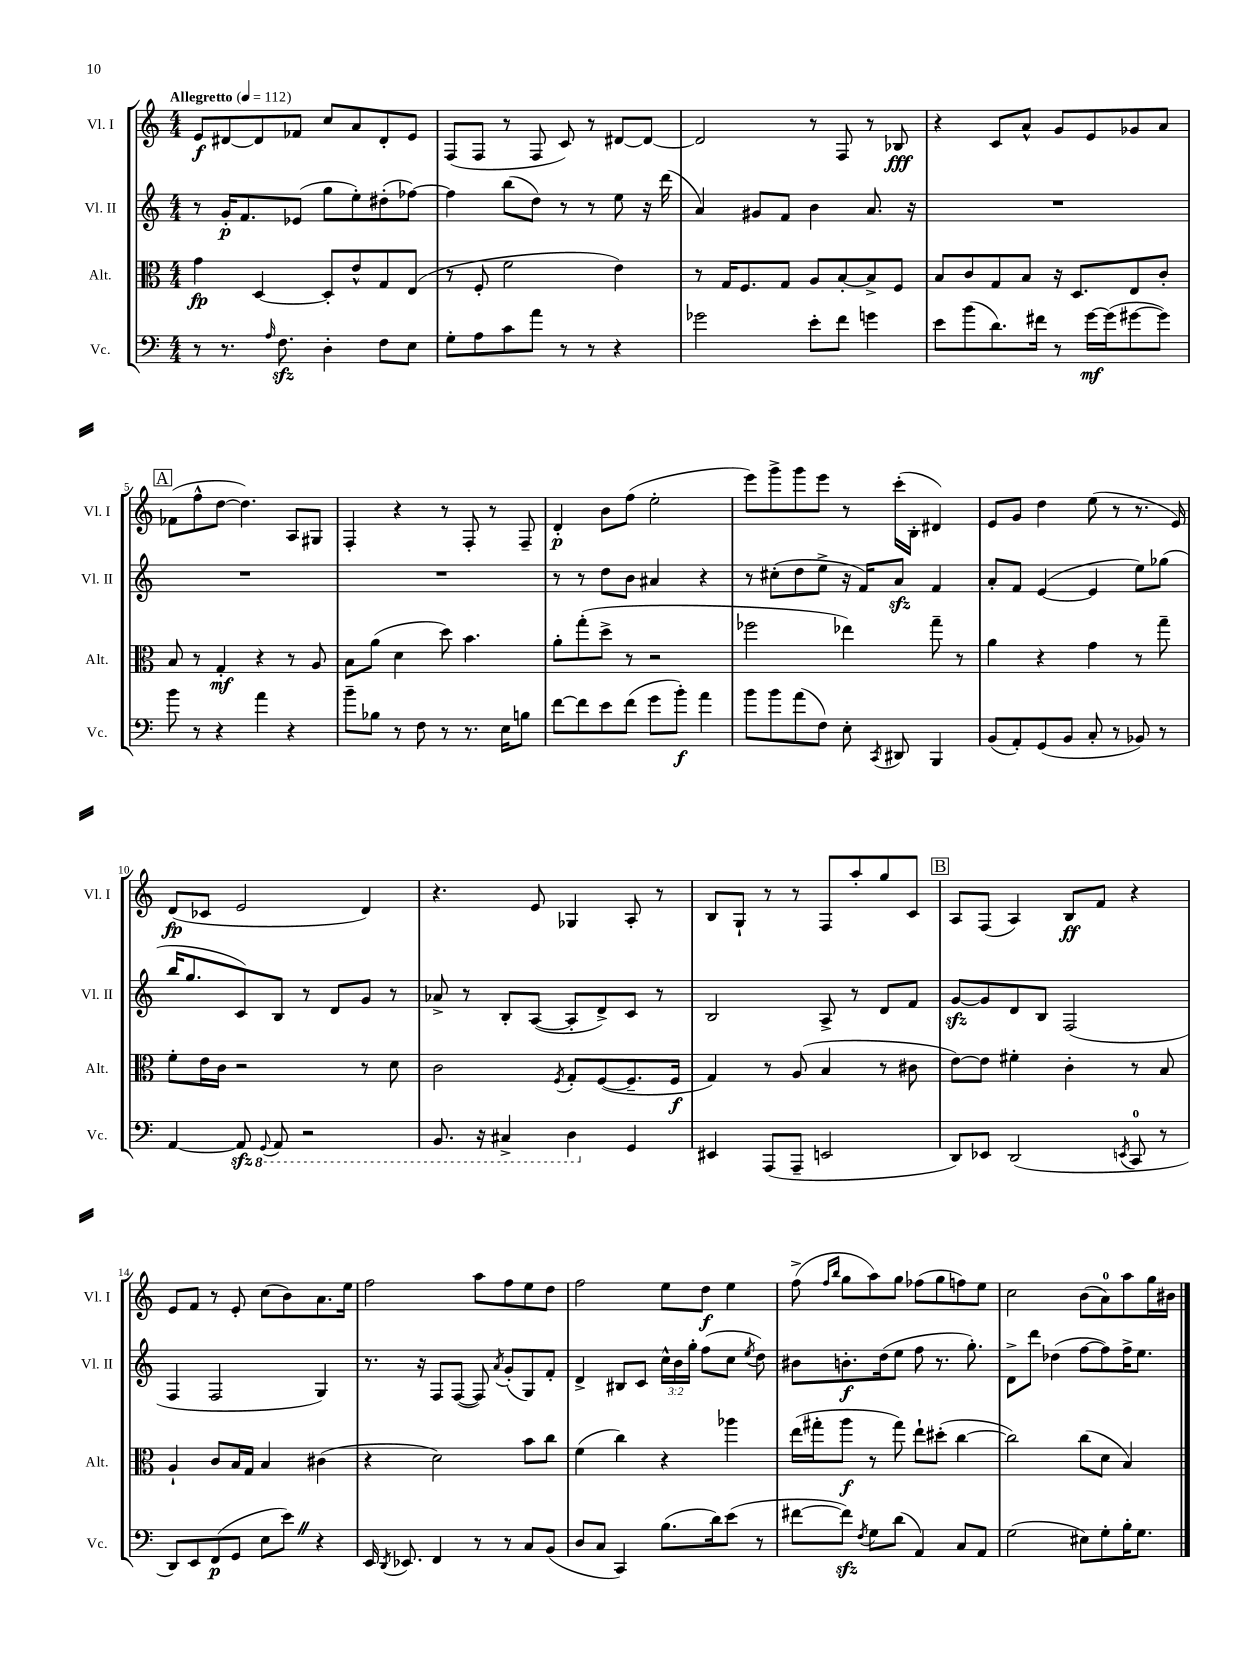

**kern	**kern	**kern	**kern
*staff4	*staff3	*staff2	*staff1
*clefF4	*clefC3	*clefG2	*clefG2
*k[]	*k[]	*k[]	*k[]
*M4/4	*M4/4	*M4/4	*M4/4
*MM112	*MM112	*MM112	*MM112
8r	4g	8r	8e
8.r	.	16g'	[8d#
.	.	8.f	.
.	[4D	.	8d#]
16qqA	.	.	.
8.F	.	.	.
.	.	(8e-	8f-
4D'	8D']	8gg	8cc
.	8e^^	8ee')	8a
8F	8G	(8dd#'	8d#'
8E	(8E	[8ff-)	8e
=	=	=	=
8G'	8r	4ff-]	(8F
8A	8F'	.	8F
8c	2f	(8bb	8r
8a	.	8dd)	8F
8r	.	8r	8c)
8r	.	8r	8r
4r	4e)	8ee	[8d#
.	.	16r	8d#_
.	.	(16ddd	.
=	=	=	=
2g-	8r	4a)	2d#]
.	16G	.	.
.	8.F	.	.
.	.	8g#	.
.	8G	8f	.
8e'	8A	4b	8r
8f	[8B'	.	8F
4g	8B^]	8.a	8r
.	8F	.	8B-
.	.	16r	.
=	=	=	=
8e	8B	1r	4r
(8b	8c	.	.
8.d)	8G	.	8c
.	8B	.	8a^^
16f#	.	.	.
8r	16r	.	8g
.	8.D	.	.
[16g	.	.	8e
(16g]	.	.	.
[8g#	8E	.	8g-
8g#])	8c'	.	8a
=	=	=	=
8b	8B	1r	(8f-
8r	8r	.	8ff^^
4r	4G'	.	[8dd
.	.	.	4.dd])
4a	4r	.	.
4r	8r	.	8A
.	8A	.	8G#
=	=	=	=
8b~	8B	1r	4F'
8B-	(8a	.	.
8r	4d	.	4r
8F	.	.	.
8r	8dd)	.	8r
8.r	4.b	.	8F'
.	.	.	8r
16E	.	.	.
8B	.	.	8F~
=	=	=	=
[8f	8a'	8r	4d'
8f]	(8gg'	8r	.
8e	8dd^	8dd	8b
(8f	8r	8b	(8ff
8g	2r	4a#	2ee'
8b')	.	.	.
4a	.	4r	.
=	=	=	=
8b	2ff-	8r	8eee)
8b	.	(8cc#'	8ggg^
(8a	.	8dd	8ggg
8F)	.	8ee^	8eee
8E'	4ee-)	16r	8r
.	.	16f)	.
8qCC	.	.	.
8DD#	.	8a	(16ccc'
.	.	.	16B'
4BBB	8gg~	4f	4d#)
.	8r	.	.
=	=	=	=
(8BB	4a	8a'	8e
8AA')	.	8f	8g
(8GG	4r	([4e	4dd
8BB	.	.	.
8C'	4g	4e]	(8ee
8r	.	.	8r
8BB-)	8r	8ee)	8.r
8r	8gg~	(8gg-	.
.	.	.	16e)
=	=	=	=
[4AA	8f'	16bb	(8d
.	.	8.gg	.
.	16e	.	8c-
.	16c	.	.
8AA]	2r	8c)	2e
8qqGGG	.	.	.
8AAA	.	8B	.
2r	.	8r	.
.	.	8d	.
.	8r	8g	4d)
.	8d	8r	.
=	=	=	=
8.BBB	2c	8a-^	4.r
.	.	8r	.
16r	.	.	.
4CC#^	.	8B'	.
.	.	([8A	8e
.	8qF	.	.
4DD	8G'	8A']	4G-
.	([8F	8d^)	.
4GG	8.F~]	8c	8A'
.	.	8r	8r
.	16F	.	.
=	=	=	=
4EE#	4G)	2B	8B
.	.	.	8G`
(8AAA	8r	.	8r
8AAA~	(8A	.	8r
2EE	4B	8A^	8F
.	.	8r	8aa'
.	8r	8d	8gg
.	8c#	8f	8c
=	=	=	=
8DD)	[8e)	[8g	8A
8EE-	8e]	8g]	(8F
(2DD	4f#'	8d	4A)
.	.	8B	.
.	4c'	(2F	8B
.	.	.	8f
8qEE	.	.	.
8CC	8r	.	4r
8r	8B	.	.
=	=	=	=
8DD)	4A`	4F	8e
8EE	.	.	8f
(8FF	8c	2F	8r
8GG	16B	.	8e'
.	16G	.	.
8E	4B	.	(8cc
8e)	.	.	8b)
4r	(4c#	4G)	8.a
.	.	.	16ee
=	=	=	=
16EE	4r	8.r	2ff
8qDD	.	.	.
8.EE-	.	.	.
.	.	16r	.
4FF	2d)	8F	.
.	.	([8F	.
8r	.	8F])	8aa
.	.	8qa	.
8r	.	(8g'	8ff
8C	8b	8G)	8ee
(8BB	8cc	8f'	8dd
=	=	=	=
8D	(4f	4d^	2ff
8C	.	.	.
4CC)	4cc)	8B#	.
.	.	8c	.
(8.B	4r	24cc^^	8ee
.	.	24b	.
.	.	24gg'	.
.	.	(8ff	8dd
16d)	.	.	.
(8e	4aa-	8cc	4ee
.	.	8qee	.
8r	.	8dd)	.
=	=	=	=
[8f#	(16ee	8b#	(8ff^
.	16gg#'	.	.
.	.	.	16qqff
.	.	.	16qqbb
8f#])	8aa	8.b'	8gg
8qF	.	.	.
8G	8r	.	8aa)
.	.	(16dd	.
(8d	8gg#)	8ee	8gg
4AA)	8ee`	8ff	(8ff-
.	(8dd#'	8.r	8gg
8C	[4cc	.	8ff)
.	.	8.gg')	.
8AA	.	.	8ee
=	=	=	=
(2G	2cc])	8d^	2cc
.	.	8ddd	.
.	.	(4dd-	.
8E#)	(8cc	[8ff	(8b
8G'	8d	8ff])	8a)
16B'	4B)	16ff^	8aa
8.G	.	8.ee	.
.	.	.	16gg
.	.	.	16b#
==	==	==	==
*-	*-	*-	*-
